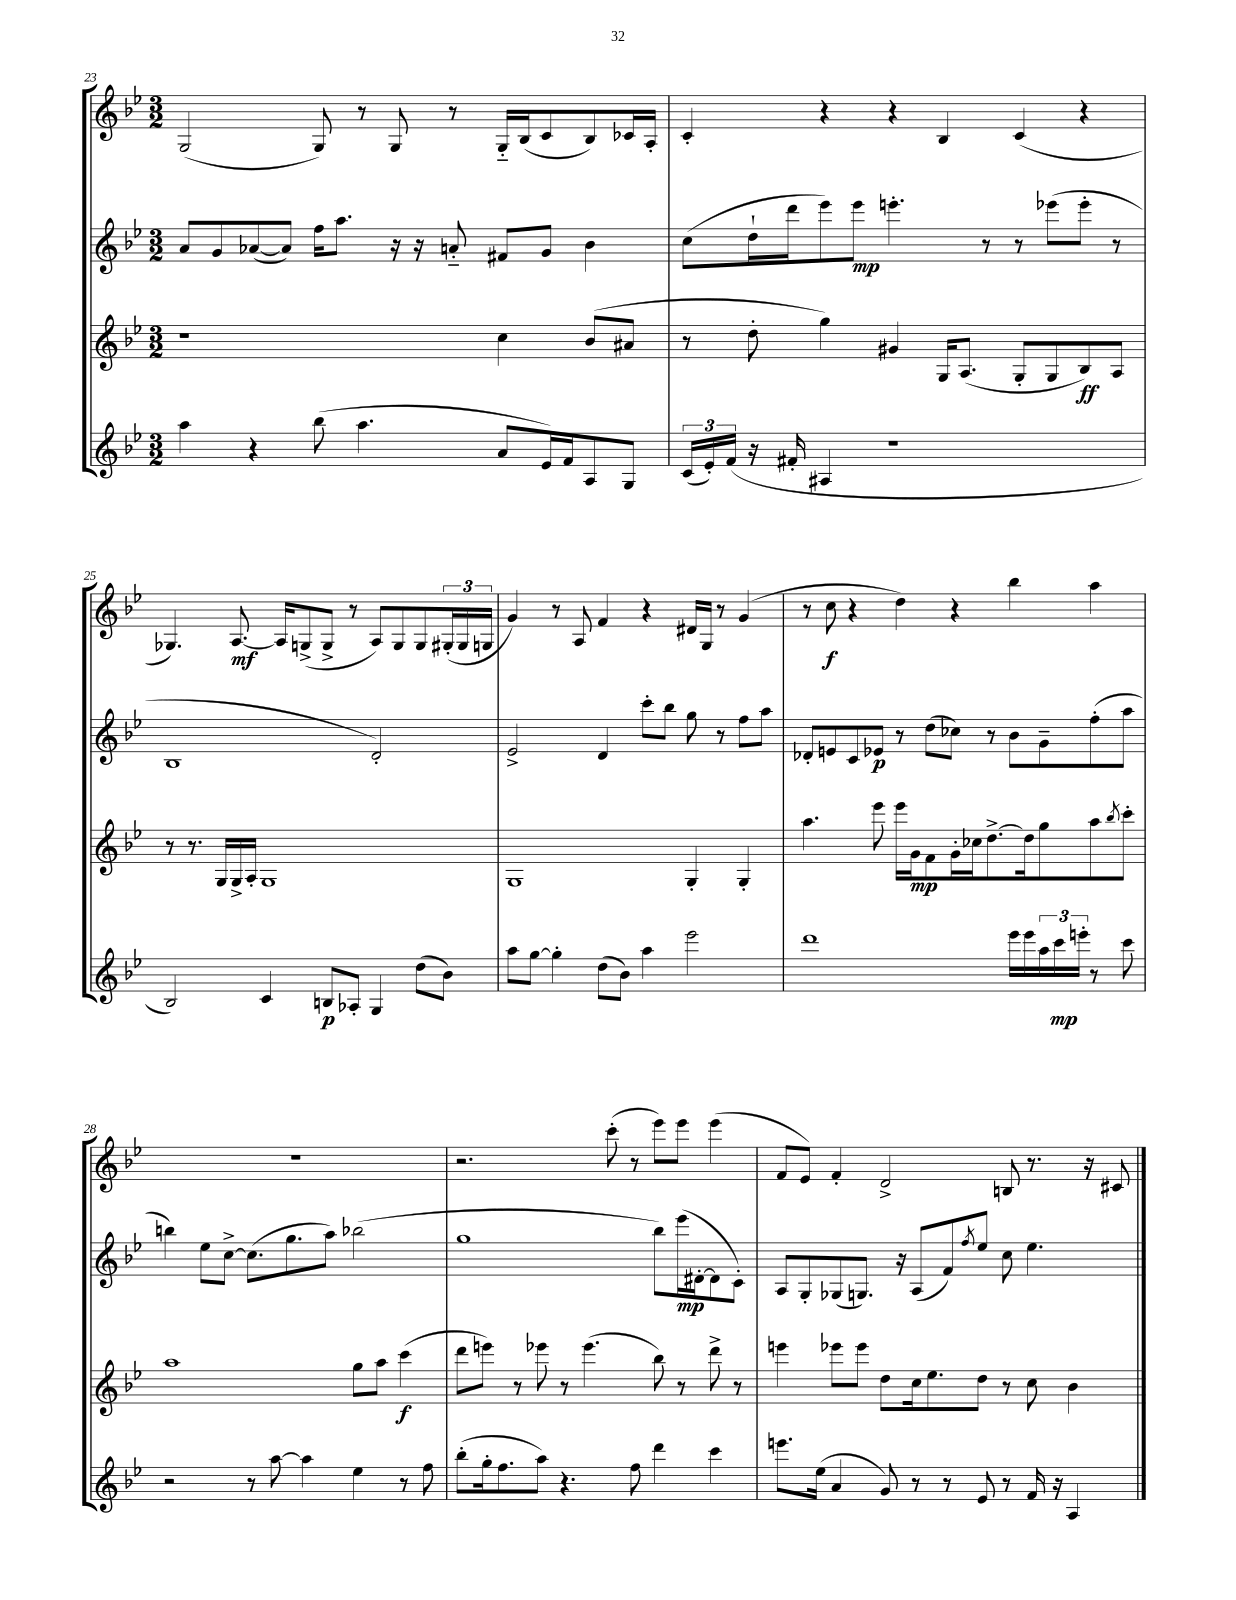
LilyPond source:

<<
\new StaffGroup <<
\new Staff = "s0" {
    \clef treble \key bes \major \numericTimeSignature \time 3/2
    g2( g8) r8 g8 r8 g16-_ bes16( c'8 bes8) ces'16 a16-. |
    c'4-. r4 r4 bes4 c'4( r4 |
    ges4.) a8.~\mf a16 g8->( g8-> r8 a8) g8 g8 \tuplet 3/2 { gis16-.( gis16 g16 } |
    g'4) r8 a8 f'4 r4 dis'16 g16 r8 g'4( |
    r8 c''8\f r4 d''4) r4 bes''4 a''4 |
    R1. |
    r2. c'''8-.( r8 ees'''8) ees'''8 ees'''4( |
    f'8 ees'8) f'4-. d'2-> b8 r8. r16 cis'8 \bar "|." |
}
\new Staff = "s1" {
    \clef treble \key bes \major \numericTimeSignature \time 3/2
    a'8 g'8 aes'8~( aes'8) f''16 a''8. r16 r16 a'8-_ fis'8 g'8 bes'4 |
    c''8( d''16-! d'''16 ees'''8) ees'''8\mp e'''4.-. r8 r8 ees'''8( ees'''8-. r8 |
    bes1 d'2-.) |
    ees'2-> d'4 c'''8-. bes''8 g''8 r8 f''8 a''8 |
    des'8-. e'8 c'8 ees'8\p r8 d''8( ces''8) r8 bes'8 g'8-- f''8-.( a''8 |
    b''4) ees''8 c''8~-> c''8.( g''8. a''8) bes''2( |
    g''1 bes''8) ees'''16\mp( dis'16~-. dis'8 c'8-.) |
    a8 g8-. ges8( g8.) r16 a8( f'8) \acciaccatura { f''8 } ees''8 c''8 ees''4. \bar "|." |
}
\new Staff = "s2" {
    \clef treble \key bes \major \numericTimeSignature \time 3/2
    r1 c''4 bes'8( ais'8 |
    r8 d''8-. g''4) gis'4 g16 a8.( g8-. g8 bes8\ff) a8 |
    r8 r8. g16 g16-> a16-. g1 |
    g1 g4-. g4-. |
    a''4. ees'''8 ees'''16 g'16\mp f'8 g'16-. ces''16 d''8.~-> d''16 g''8 a''8 \acciaccatura { bes''8 } c'''8-. |
    a''1 g''8 a''8 c'''4\f( |
    d'''8 e'''8) r8 ees'''8 r8 ees'''4.( bes''8) r8 d'''8-> r8 |
    e'''4 ees'''8 ees'''8 d''8 c''16 ees''8. d''8 r8 c''8 bes'4 \bar "|." |
}
\new Staff = "s3" {
    \clef treble \key bes \major \numericTimeSignature \time 3/2
    a''4 r4 bes''8( a''4. a'8 ees'16) f'16 a8 g8 |
    \tuplet 3/2 { c'16( ees'16-.) f'16( } r16 fis'16-. ais4 r1 |
    bes2) c'4 b8\p aes8-. g4 d''8( bes'8) |
    a''8 g''8~ g''4-. d''8( bes'8) a''4 ees'''2 |
    d'''1 ees'''16 ees'''16 \tuplet 3/2 { a''16 c'''16\mp e'''16-. } r8 c'''8 |
    r2 r8 a''8~ a''4 ees''4 r8 f''8 |
    bes''8-.( g''16-. f''8. a''8) r4. f''8 d'''4 c'''4 |
    e'''8. ees''16( a'4 g'8) r8 r8 ees'8 r8 f'16 r16 a4 \bar "|." |
}
>>
>>
\layout { \context { \Score currentBarNumber = #23 } }
